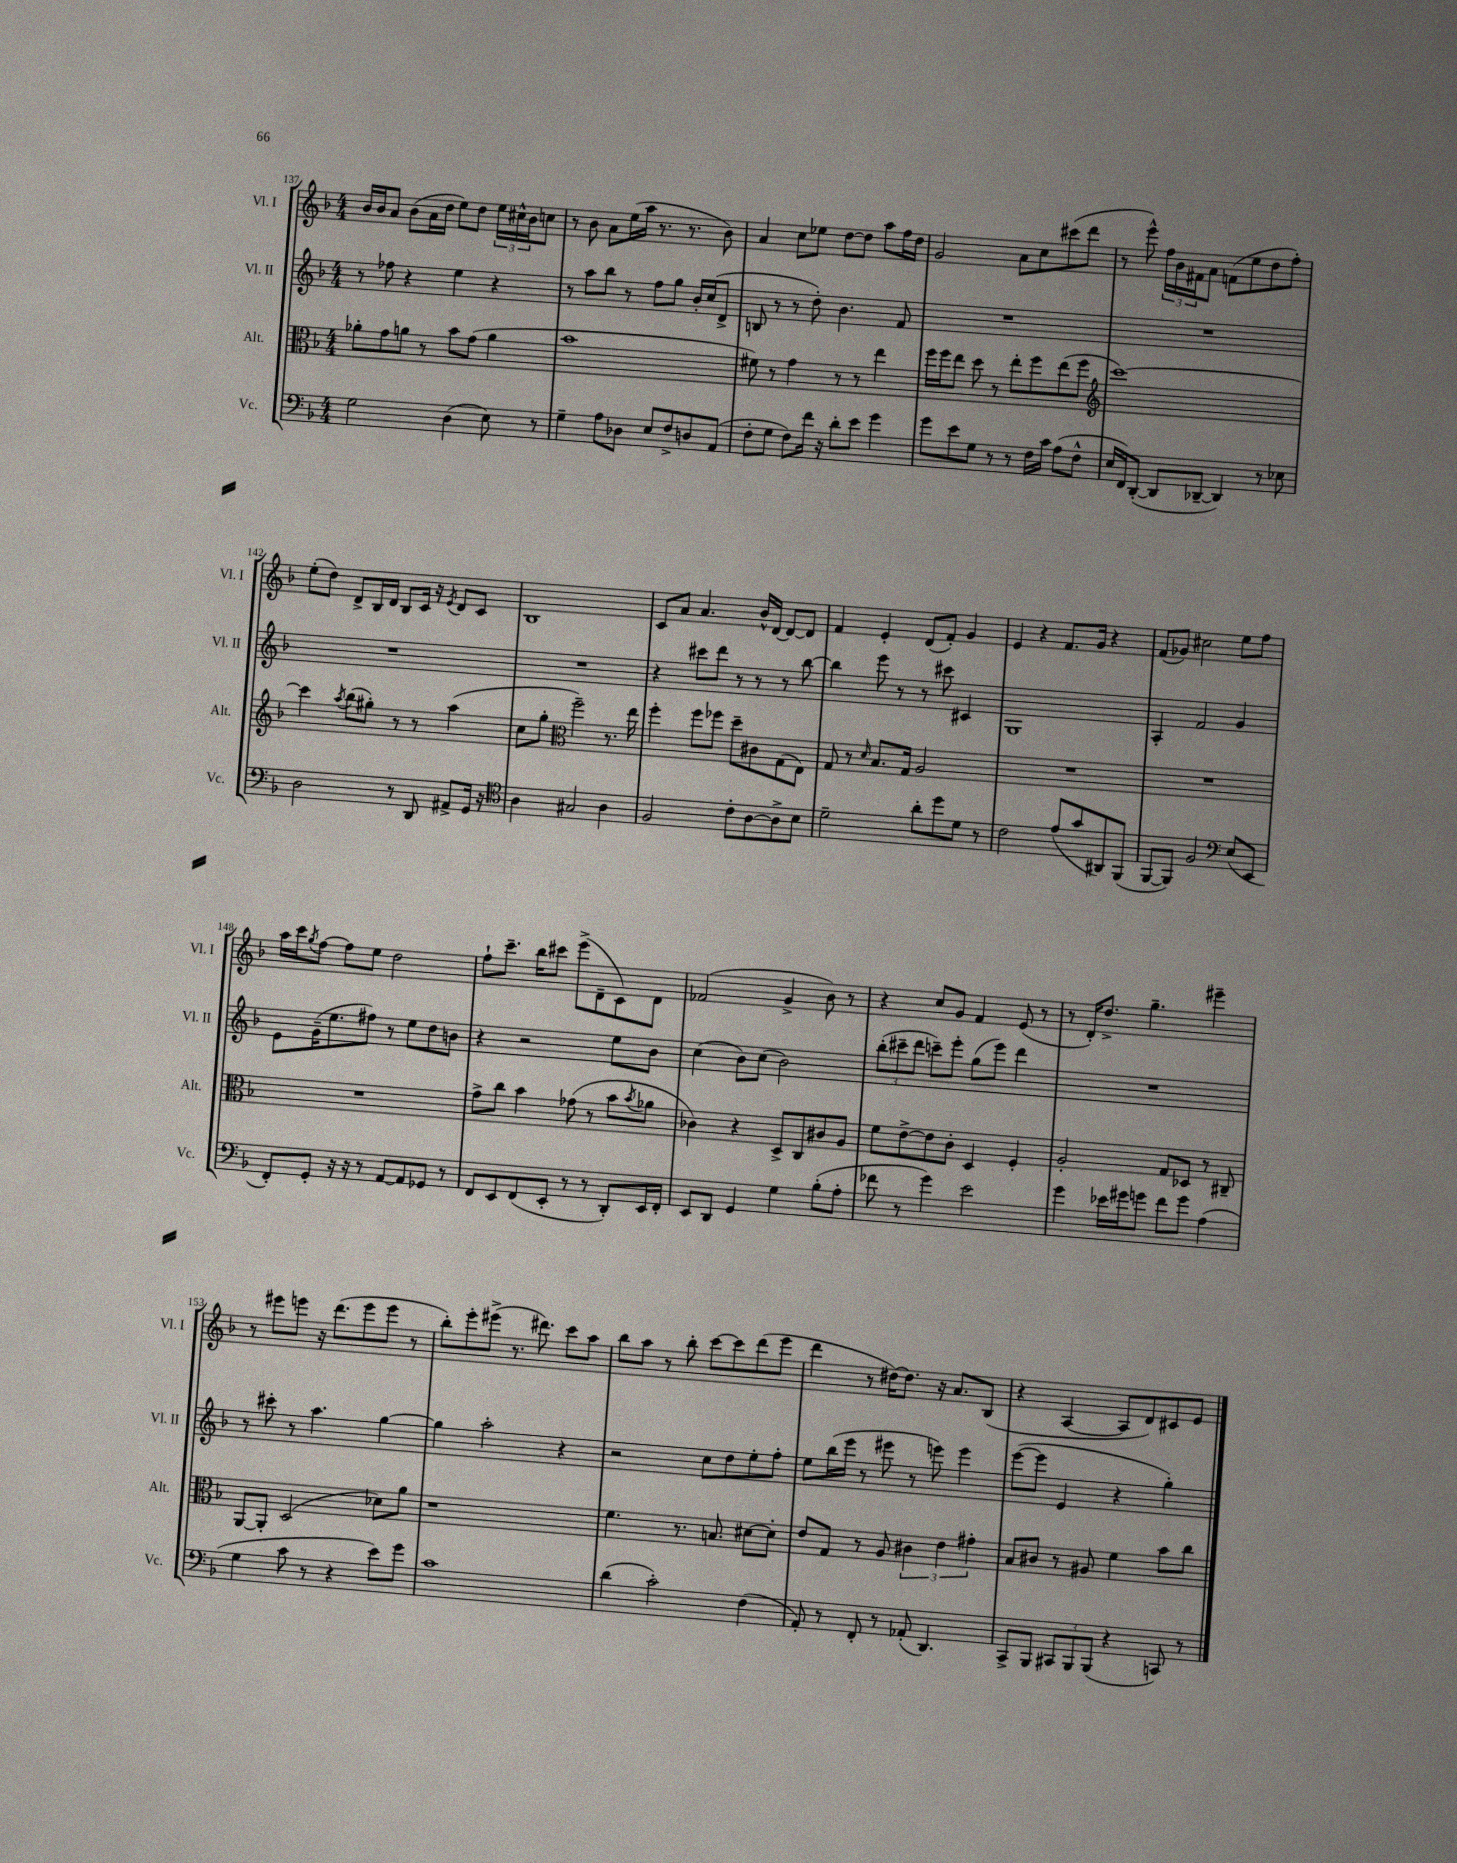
<<
\new StaffGroup <<
\new Staff = "s0" \with { instrumentName = "Vl. I" shortInstrumentName = "Vl. I" } {
    \clef treble \key f \major \numericTimeSignature \time 4/4
    bes'16 bes'16 a'8 bes'8( a'16 d''16 e''8) d''8 \tuplet 3/2 { e''16 cis''16-^ bes'16 } c''8 |
    r8 bes'8 a'8 e''16( a''16 r8. r8. bes'8) |
    a'4 c''8 ees''8 d''8~ d''8 a''8 f''16 d''16 |
    g'2 a'8 c''8 cis'''8( d'''8 |
    r8 e'''8-^) \tuplet 3/2 { f''16 bes'16 fis'16 } a'8 f'8( e''8 d''8 f''8-.) |
    e''8-.( d''8) d'8-> bes16 d'16 bes8 c'16 r16 \acciaccatura { e'8 } d'8 c'8 |
    bes1 |
    c'8 a'8 a'4. bes'16-^ d'16~ d'8~ d'8 |
    f'4 e'4-. d'8( f'8-.) g'4 |
    e'4 r4 f'8. g'16 r4 |
    f'8( ges'8) cis''2 e''8 f''8 |
    a''16 c'''16 \acciaccatura { g''8 } f''8~ f''8 e''8 d''2 |
    f''8-! c'''8.-- bes''16 cis'''8 e'''8->( d'8-- c'8) d'8 |
    fes'2( g'4-> bes'8) r8 |
    r4 c''8 g'8 f'4 e'8( r8 |
    r8 d'16-.) d''8.-> g''4.-- eis'''4-- |
    r8 eis'''8 e'''8 r16 d'''8.( e'''8 e'''8 r8 |
    bes''8-.) e'''8-. eis'''8->( r8. dis'''8.) c'''8 a''8 |
    bes''8 a''8 r8 bes''8-. c'''8~ c'''8 d'''8( e'''8 |
    d'''4 r8 dis''16~) dis''8. r16 a'8. bes8( |
    r4 a4~ a8 d'8) cis'8 e'8 \bar "|." |
}
\new Staff = "s1" \with { instrumentName = "Vl. II" shortInstrumentName = "Vl. II" } {
    \clef treble \key f \major \numericTimeSignature \time 4/4
    r8 fes''8 r4 e''4 r4 |
    r8 a''8 bes''8 r8 f''8 g''8 bes'16-. c''16( d'8-> |
    b8 r8 r8 d''8-.) bes'4. f'8 |
    R1 |
    R1 |
    R1 |
    R1 |
    r4 cis'''8 d'''8 r8 r8 r8 bes''8~ |
    bes''4 e'''8 r8 r8 cis'''8 cis'4 |
    g1 |
    a4-. f'2 g'4 |
    e'8 g'16--( e''8. fis''8) r8 e''8 d''8 b'8 |
    r4 r2 e''8 bes'8 |
    c''4( bes'8) c''8( bes'2) |
    \tuplet 3/2 { bes''8-.( cis'''8-- d'''8 } c'''8--) e'''8-. g''8( e'''8) d'''4 |
    R1 |
    r8 cis'''8-. r8 a''4. g''4~ |
    g''4 a''2-. r4 |
    r2 c''8 d''8 e''8-. f''8-. |
    e''8 bes''16( e'''16 r8 eis'''8 r8 e'''8) e'''4 |
    e'''8~( e'''8 e'4 r4 g''4-.) \bar "|." |
}
\new Staff = "s2" \with { instrumentName = "Alt." shortInstrumentName = "Alt." } {
    \clef alto \key f \major \numericTimeSignature \time 4/4
    aes'8-. g'8 a'8 r8 bes'8 g'8( a'4 |
    bes'1 |
    fis'8) r8 g'4 r8 r8 e''4 |
    f''16 f''16 e''8 d''8 r8 e''8-. f''8 e''8( f''8 |
    \clef treble c'''1~) |
    c'''4 \acciaccatura { a''8 } bes''8( gis''8-.) r8 r8 a''4( |
    c''8 g''8-. \clef alto f''2--) r8. e''16 |
    f''4-. f''8 fes''8 d''8-- cis'8 g8( e8) |
    g8 r8 \grace { d'16 } bes8. g16 a2 |
    R1 |
    R1 |
    R1 |
    g'8-> c''8 bes'4 ges'8( r8 bes'8 \acciaccatura { bes'8 } aes'8 |
    ces'4) r4 d8-> c8 cis'8 a8 |
    f'8 e'8~-> e'8 c'8-. d4 f4-. |
    a2-. g8 des8 r8 cis8-- |
    a,8~ a,8-. d2( des'8) a'8 |
    r1 |
    f'4. r8. b8. dis'8~ dis'8-. |
    e'8 g8 r8 a8 \tuplet 3/2 { cis'4 e'4 gis'4-. } |
    bes8 cis'8 r8 ais8 f'4 bes'8 c''8 \bar "|." |
}
\new Staff = "s3" \with { instrumentName = "Vc." shortInstrumentName = "Vc." } {
    \clef bass \key f \major \numericTimeSignature \time 4/4
    g2 d4( e8) r8 |
    g4-- a8 des8 e8 f8-> d8 a,8( |
    f8-. g8 f8) f'16 r16 d'8-. e'8 g'4 |
    g'8 e'8 g8 r8 r8 f16 c'16 a8( f8-^ |
    e16 f,16) d,8~-.( d,8 des,8~-- des,4) r8 ees8 |
    d2 r8 d,8 ais,8-> g,16 r16 |
    \clef tenor a4 gis2 a4 |
    f2 c'8-. a8~ a8-> bes8 |
    d'2-- a'8-. d''8 d'8 r8 |
    c'2 e'8( g'8 ais,8) f,8( |
    f,8~ f,8) f2 \clef bass e8( e,8 |
    f,8-.) g,8-. r16 r16 r8 a,8~ a,8 ges,8 r8 |
    f,8 e,8 f,8( e,8-. r8 r8 d,8-.) e,16 f,16-. |
    e,8 d,8 g,4 g4 bes8-.( a8-. |
    fes'8 r8 g'4) e'2 |
    g'4 ees'16 gis'16 g'8 f'8 g'8 a4( |
    g4 c'8 r8 r4 e'8) g'8 |
    c'1 |
    d'4( c'2-.) f4( |
    a,8-.) r8 f,8-. r8 aes,8-.( d,4.) |
    c,8-> bes,,8 \tuplet 3/2 { cis,8 bes,,8 bes,,8( } r4 c,8) r8 \bar "|." |
}
>>
>>
\layout { \context { \Score currentBarNumber = #137 } }
